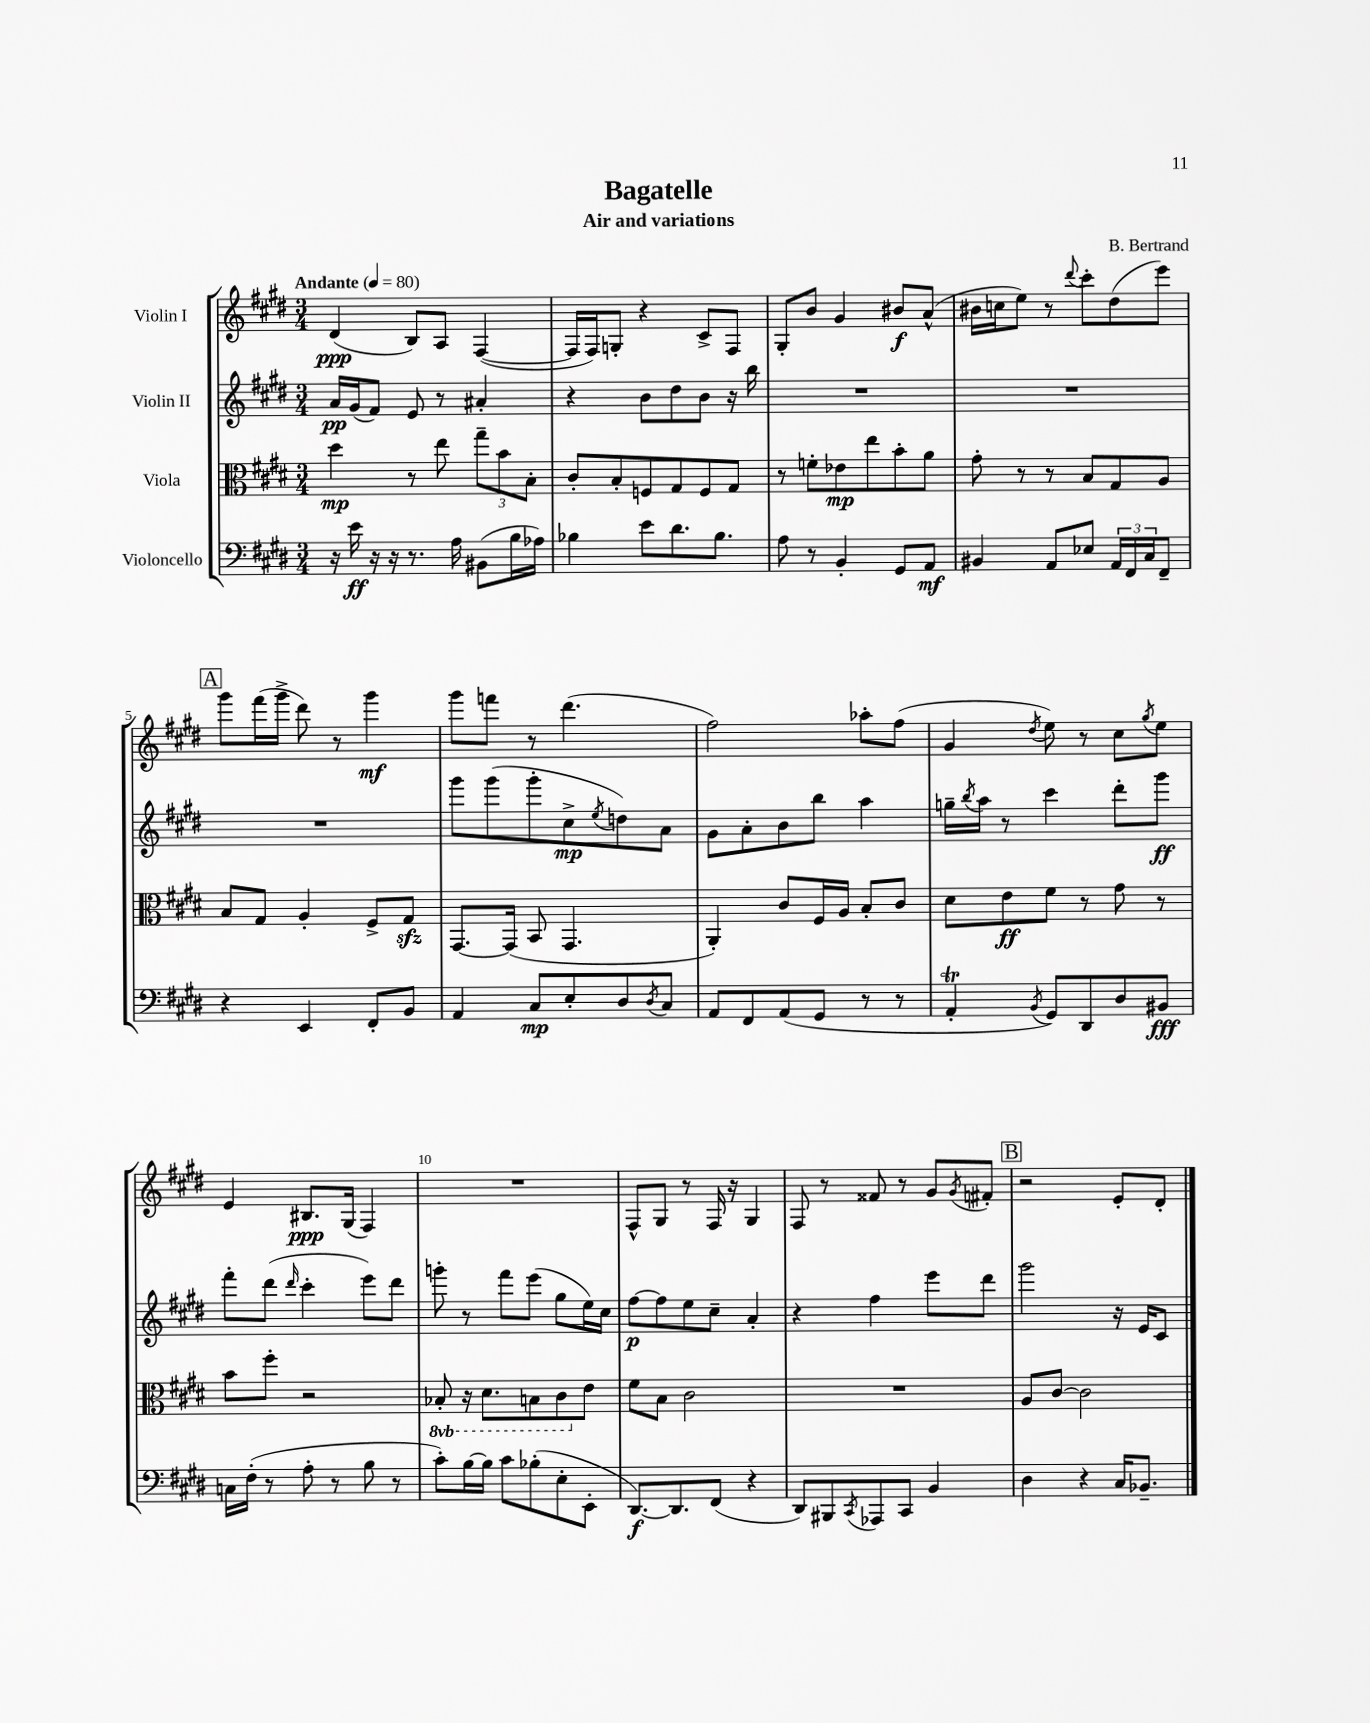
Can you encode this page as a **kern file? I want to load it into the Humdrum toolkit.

**kern	**kern	**kern	**kern
*staff4	*staff3	*staff2	*staff1
*clefF4	*clefC3	*clefG2	*clefG2
*k[f#c#g#d#]	*k[f#c#g#d#]	*k[f#c#g#d#]	*k[f#c#g#d#]
*M3/4	*M3/4	*M3/4	*M3/4
*MM80	*MM80	*MM80	*MM80
16r	4dd#	16a	(4d#
16e	.	(16g#	.
16r	.	8f#)	.
16r	.	.	.
8.r	8r	8e	8B)
.	8ee	8r	8A
16A	.	.	.
(8BB#	12gg#~	4a#'	([4F#
.	12b	.	.
16B	.	.	.
.	12B'	.	.
16A-)	.	.	.
=	=	=	=
4B-	8c#'	4r	16F#]
.	.	.	16F#)
.	8B'	.	8G'
8e	8F	8b	4r
8.d#	8G#	8dd#	.
.	8F	8b	8c#^
8.B-	.	.	.
.	8G#	16r	8F#
.	.	16bb	.
=	=	=	=
8A	8r	2.r	8G#'
8r	8f'	.	8b
4BB'	8e-	.	4g#
.	8ee	.	.
8GG#	8b'	.	8b#
8AA	8a	.	(8a^^
=	=	=	=
4BB#	8g#'	2.r	16b#
.	.	.	16cc
.	8r	.	8ee)
8AA	8r	.	8r
.	.	.	8qqddd#
8E-	8B	.	8ccc#'
24AA	8G#	.	(8dd#
24FF#	.	.	.
24C#	.	.	.
8FF#~	8A	.	8eee)
=	=	=	=
4r	8B	2.r	8ggg#
.	8G#	.	(16fff#
.	.	.	16ggg#^
4EE	4A'	.	8ddd#)
.	.	.	8r
8FF#'	8F#^	.	4ggg#
8BB	8G#	.	.
=	=	=	=
4AA	[8.GG#	8ggg#	8ggg#
.	.	(8ggg#	8fff
.	(16GG#]	.	.
8C#	8BB	8ggg#'	8r
8E'	4.GG#	8cc#^	(4.ddd#
.	.	8qee	.
8D#	.	8dd)	.
8qD#	.	.	.
8C#	.	8a	.
=	=	=	=
8AA	4AA')	8g#	2ff#)
8FF#	.	8a'	.
(8AA	8c#	8b	.
8GG#	16F#	8bb	.
.	16A	.	.
8r	8B'	4aa	8aa-'
8r	8c#	.	(8ff#
=	=	=	=
4AA'	8d#	16gg~	4g#
.	.	8qbb	.
.	.	16aa	.
.	8e	8r	.
8qBB	.	.	8qdd#
8GG#)	8f#	4ccc#	8ee)
8DD#	8r	.	8r
8D#	8g#	8ddd#'	8cc#
.	.	.	8qgg#
8BB#	8r	8ggg#	8ee
=	=	=	=
16C	8b	8fff#'	4e
(16F#'	.	.	.
8r	8ff#'	(8ddd#	.
.	.	16qqddd#	.
8A'	2r	4ccc#'	8.B#
8r	.	.	.
.	.	.	(16G#
8B	.	8eee)	4F#)
8r	.	8ddd#	.
=	=	=	=
8c#')	8BB-'	8ggg'	2.r
[16B	16r	8r	.
16B]	8.D#	.	.
8c#	.	8fff#	.
(8B-'	8BB	(8eee	.
8E'	8C#	8gg#	.
8EE'	8e	16ee)	.
.	.	16cc#	.
=	=	=	=
[8.DD#)	8f#	[8ff#	8F#^^
.	8B	8ff#]	8G#
8.DD#]	.	.	.
.	2c#	8ee	8r
(8FF#	.	8cc#~	16F#
.	.	.	16r
4r	.	4a'	4G#
=	=	=	=
8DD#)	2.r	4r	8F#
8BBB#	.	.	8r
8qCC#	.	.	.
8AAA-	.	4ff#	8f##
8CC#	.	.	8r
4BB	.	8eee	8g#
.	.	.	8qg#
.	.	8ddd#	8f#'
=	=	=	=
4D#	8A	2ggg#	2r
.	[8c#	.	.
4r	2c#]	.	.
16C#	.	16r	8e'
8.BB-~	.	16e	.
.	.	8c#	8d#'
==	==	==	==
*-	*-	*-	*-
